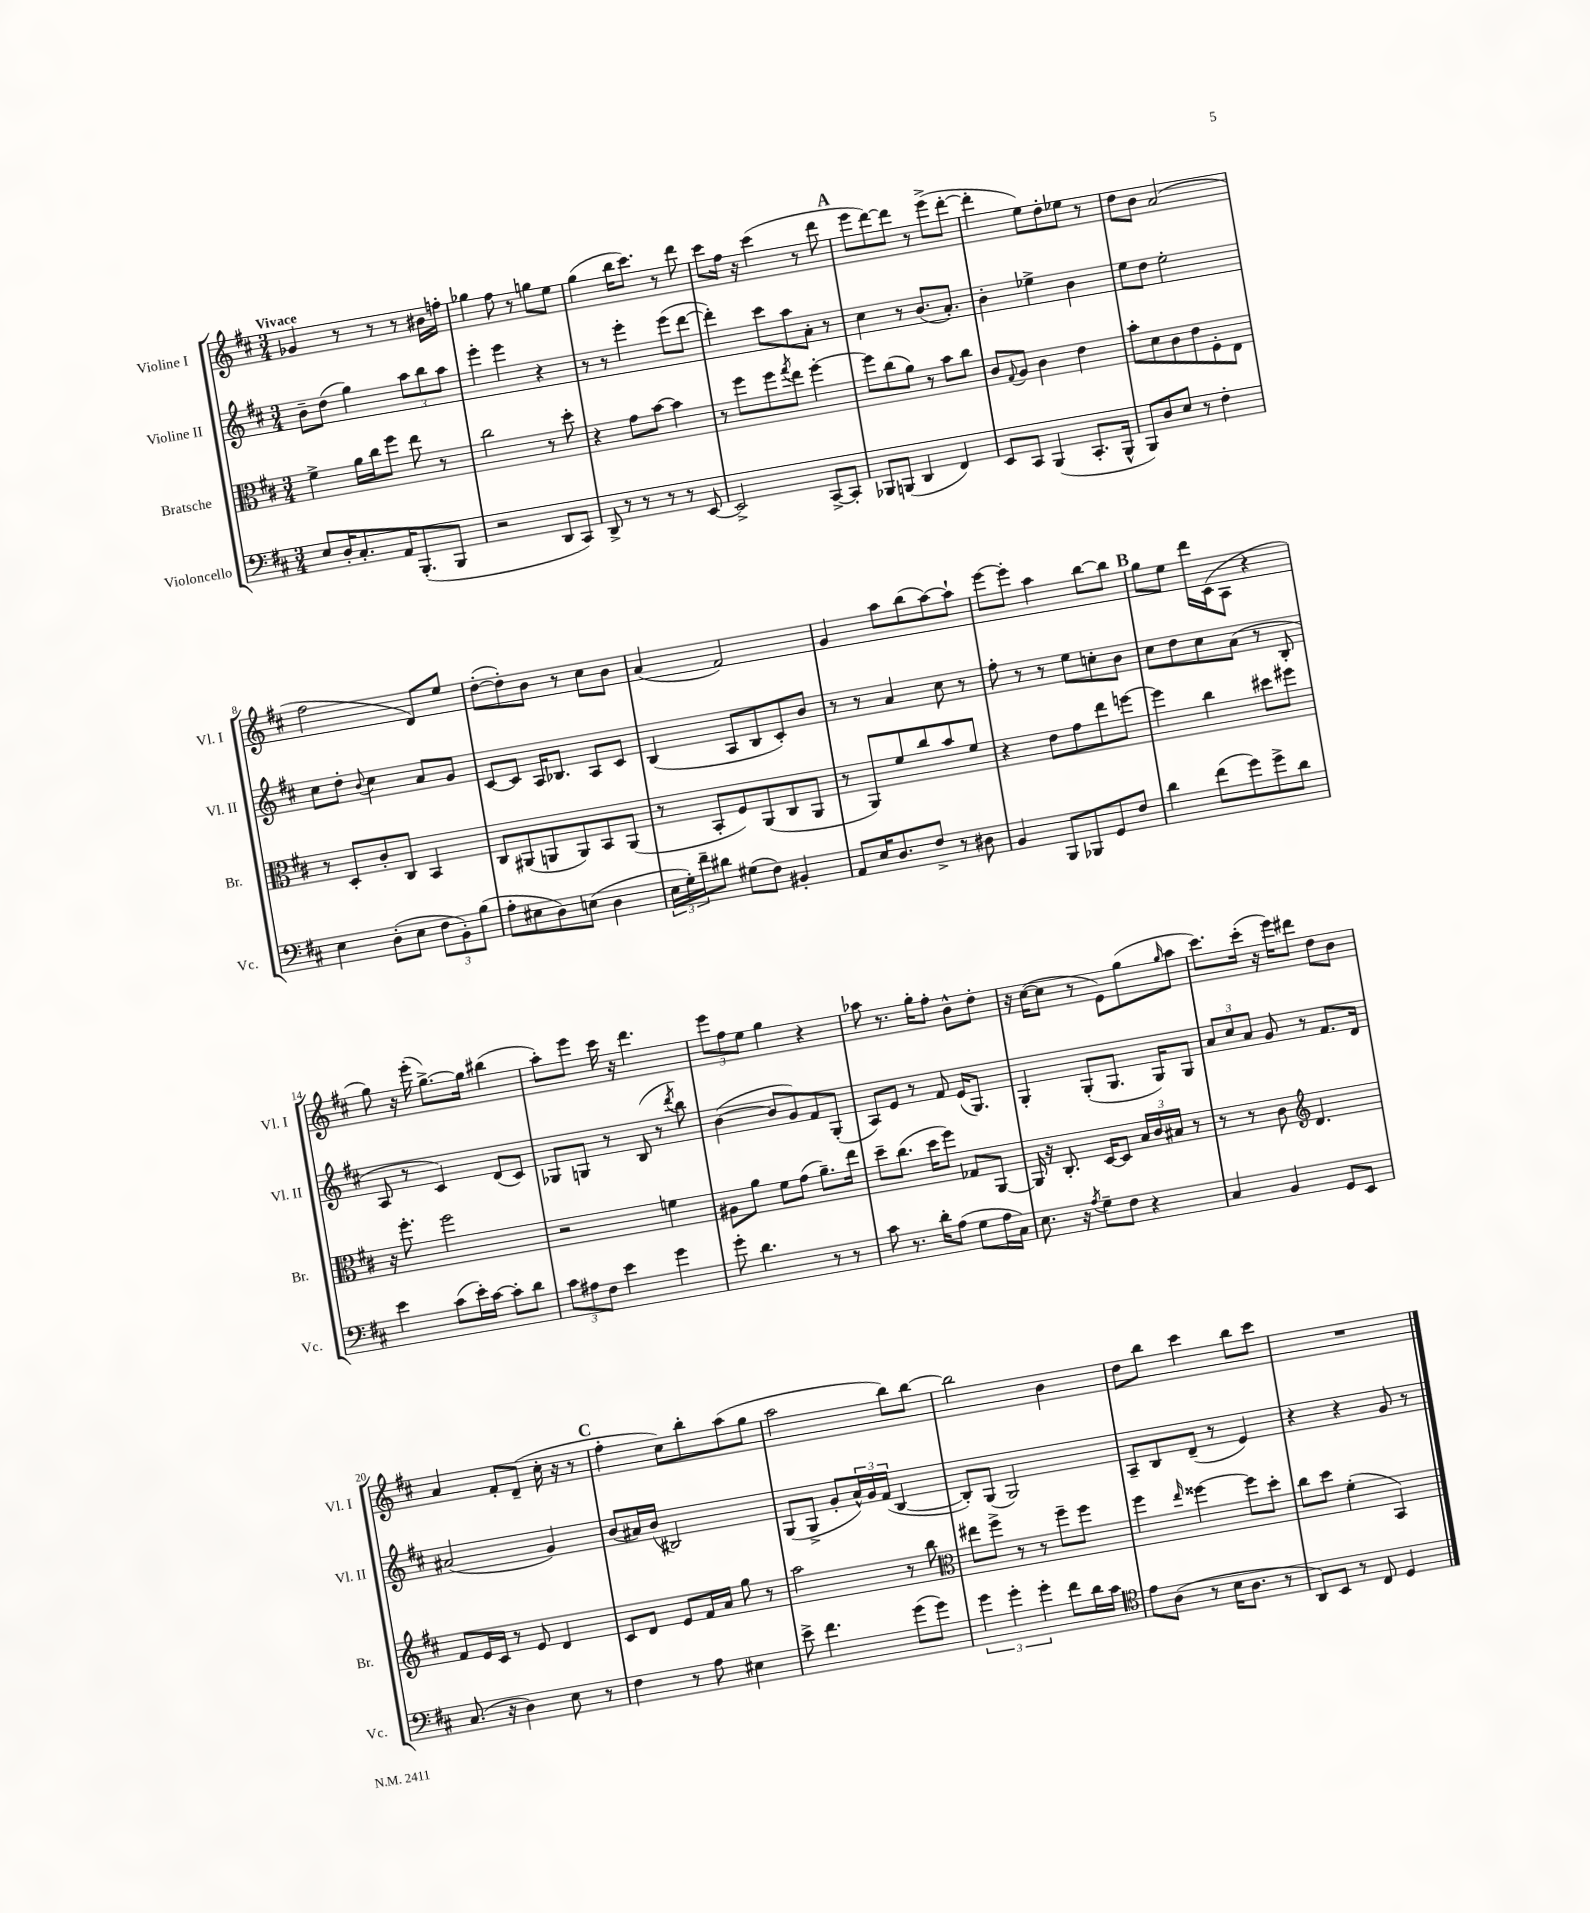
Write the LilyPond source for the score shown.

<<
\new StaffGroup <<
\new Staff = "s0" \with { instrumentName = "Violine I" shortInstrumentName = "Vl. I" } {
    \clef treble \key d \major \numericTimeSignature \time 3/4 \tempo "Vivace"
    ges'4 r8 r8 r8 bis'16 f''16-. |
    ges''4 fis''8 r8 g''8 e''8 |
    g''4( b''16 cis'''8.) r8 d'''8 |
    cis'''8 fis''16 r16 cis'''4( r8 d'''8 |
    \mark \markup { \bold "A" } e'''8 d'''8~) d'''8 r8 e'''8->( d'''8~-. |
    d'''4-. e''8) d''8-. ees''8 r8 |
    d''8 b'8 a'2( |
    fis''2 d'8) e''8 |
    d''8~-.( d''8-.) b'8 r8 cis''8 b'8 |
    a'4( fis'2) |
    g'4 a''8 b''8( a''8~) a''8-! |
    e'''8~ e'''8-. a''4 b''8~ b''8 |
    \mark \markup { \bold "B" } g''8 e''8 d'''16 cis'16( a8 r4 |
    g''8) r16 e'''16-.( g''8.~->) g''16 bis''4( |
    a''8-.) e'''8 cis'''16 r16 d'''4. |
    \tuplet 3/2 { e'''8 fis''8 e''8 } g''4 r4 |
    aes''8 r8. g''16-. fis''8-. b'8-^ d''8-. |
    r16 cis''16~( cis''8 r8 e'8) g''8( \grace { g''16 } a''8 |
    cis'''8.) cis'''16-.( r16 e'''16) dis'''8 d''8 b'8 |
    a'4 fis'8-. d'8--( cis''16-. r16 r8 |
    \mark \markup { \bold "C" } fis''4-. cis''8) b''8-. a''8( g''8 |
    a''2 b''8) b''8~ |
    b''2 b'4 |
    d''8 b''8 cis'''4 b''8 cis'''8 |
    R2. \bar "|." |
}
\new Staff = "s1" \with { instrumentName = "Violine II" shortInstrumentName = "Vl. II" } {
    \clef treble \key d \major \numericTimeSignature \time 3/4
    b'8-- d''8( g''4) \tuplet 3/2 { a''8 b''8 a''8 } |
    e'''4-. e'''4 r4 |
    r8 r8 e'''4-. e'''8( d'''8~ |
    d'''4-.) cis'''8 a''8 a'8-. r8 |
    \mark \markup { \bold "A" } cis''4 r8 b'8.( a'8.-.) |
    b'4-. ees''4-> b'4 |
    e''8 d''8 e''2-. |
    cis''8 d''8-. \appoggiatura { b'8 } cis''4 a'8 g'8 |
    cis'8~ cis'8 a16 bes8. a8 cis'8 |
    b4( a8 b8 cis'8-.) b'8 |
    r8 r8 a'4 cis''8 r8 |
    fis''8-. r8 r8 e''8 c''8-. b'8 |
    \mark \markup { \bold "B" } cis''8 d''8 cis''8 a'8( r8 b8-. |
    a8 r8 cis'4) d'8( cis'8) |
    ges8 g8 r8 b8( r8 \acciaccatura { d'''8 } b''8) |
    b'4~( b'8 g'8) fis'8 g8-.( |
    a8) e'8 r8 fis'8 e'16( g8.) |
    g4-. g8-.( g8. g16) g8 |
    \tuplet 3/2 { a'8 cis''8 a'8 } g'8 r8 fis'8. d'16 |
    ais'2( g'4) |
    \mark \markup { \bold "C" } b'8( ais'16) b'16( bis2) |
    g8( g8-> g'8-. \tuplet 3/2 { a'16-^) g'16 fis'16( } b4~ |
    b8-.) g8( g2) |
    a8-- b8 d'8--( r8 e'4) |
    r4 r4 g'8 r8 \bar "|." |
}
\new Staff = "s2" \with { instrumentName = "Bratsche" shortInstrumentName = "Br." } {
    \clef alto \key d \major \numericTimeSignature \time 3/4
    fis'4-> a'16 cis''16 fis''8 e''8 r8 |
    cis''2 r8 d''8-. |
    r4 g'8 b'8~ b'4 |
    r8 fis''8 fis''8 \acciaccatura { g''8 } e''8 fis''4~-. |
    \mark \markup { \bold "A" } fis''8 cis''8( a'8) r8 b'8 cis''8 |
    cis'8 \appoggiatura { g8 } a8 cis'4 e'4 |
    b'8-. d'8 cis'8 e'8 fis8-. e8 |
    r8 d8-. cis'8-. cis8 b,4 |
    cis8 ais,8( a,8 a,8) b,8 a,8( |
    r8 b,8-. fis8) a,8( cis8 a,8 |
    r8 a,8) fis'8 cis''8 b'8 fis'8 |
    r4 e'8 g'8 e''8 f''8~ |
    \mark \markup { \bold "B" } f''4 cis''4 dis''8 fis''8 |
    r16 fis''8.-. fis''2 |
    r2 f'4 |
    ais8 a'8 fis'8 g'8( a'8.--) e''16 |
    d''8-- cis''8.( d''16 fis''8) ges8 a,8~ |
    a,16 r16 cis8.-. d16~ d8 \tuplet 3/2 { b16 cis'16 bis16 } r8 |
    r8 r8 cis'8 \clef treble d'4. |
    fis'8 e'16 cis'16 r8 e'8 d'4 |
    \mark \markup { \bold "C" } cis'8 d'8 e'8 fis'16 a'16 g''8 r8 |
    a''2 r8 b''8 |
    \clef alto eis''8 fis''8-> r8 r8 fis''8-- fis''8 |
    fis''4 \grace { e''16 } fisis''4~ fisis''8 d''8-. |
    cis''8 d''8 fis'4-.( b,4) \bar "|." |
}
\new Staff = "s3" \with { instrumentName = "Violoncello" shortInstrumentName = "Vc." } {
    \clef bass \key d \major \numericTimeSignature \time 3/4
    e8 d16-. cis8.-. a,16 b,,8.-.( b,,8 |
    r2 d,8 cis,8) |
    d,8-> r8 r8 r8 r8 e,8~ |
    e,2-> cis,8~-> cis,8-. |
    \mark \markup { \bold "A" } bes,,8 b,,8( d,4 fis,4) |
    e,8 cis,8 b,,4( cis,8.-. b,,16-^ |
    b,,8) d8 e8 r8 fis4-. |
    e4 d8-.( e8 \tuplet 3/2 { fis8 b,8-.) b8( } |
    a8-. eis8 d8) e8( d4 |
    \tuplet 3/2 { e16 g16-.) fis'16-- } dis'8 gis8( fis8) bis,4-. |
    a,8 e16 d8. fis8-> r8 dis8 |
    b,4 b,,8 bes,,8 g,8 fis8 |
    \mark \markup { \bold "B" } d'4 fis'8( g'8) g'8-> d'8 |
    e'4 cis'8( e'16-.) cis'16~ cis'8-. d'8 |
    \tuplet 3/2 { cis'8 ais8 fis8 } e'4 g'4 |
    g'8-. d'4. r8 r8 |
    cis'8 r8. d'16-. a8( g8 a16 cis16) |
    e8. r16 \acciaccatura { a8 } g8-- fis8 r4 |
    cis4 b,4 g,8 e,8 |
    cis8.( r16 d4) e8 r8 |
    \mark \markup { \bold "C" } fis4 r8 a8 eis4 |
    e'8-> fis'4. g'8( g'8) |
    \tuplet 3/2 { g'4 g'4-. g'4-. } fis'8 d'16 cis'16 |
    \clef tenor e'8 a8( r8 b16 a8. r8 |
    a,8) b,8 r8 cis8 d4 \bar "|." |
}
>>
>>
